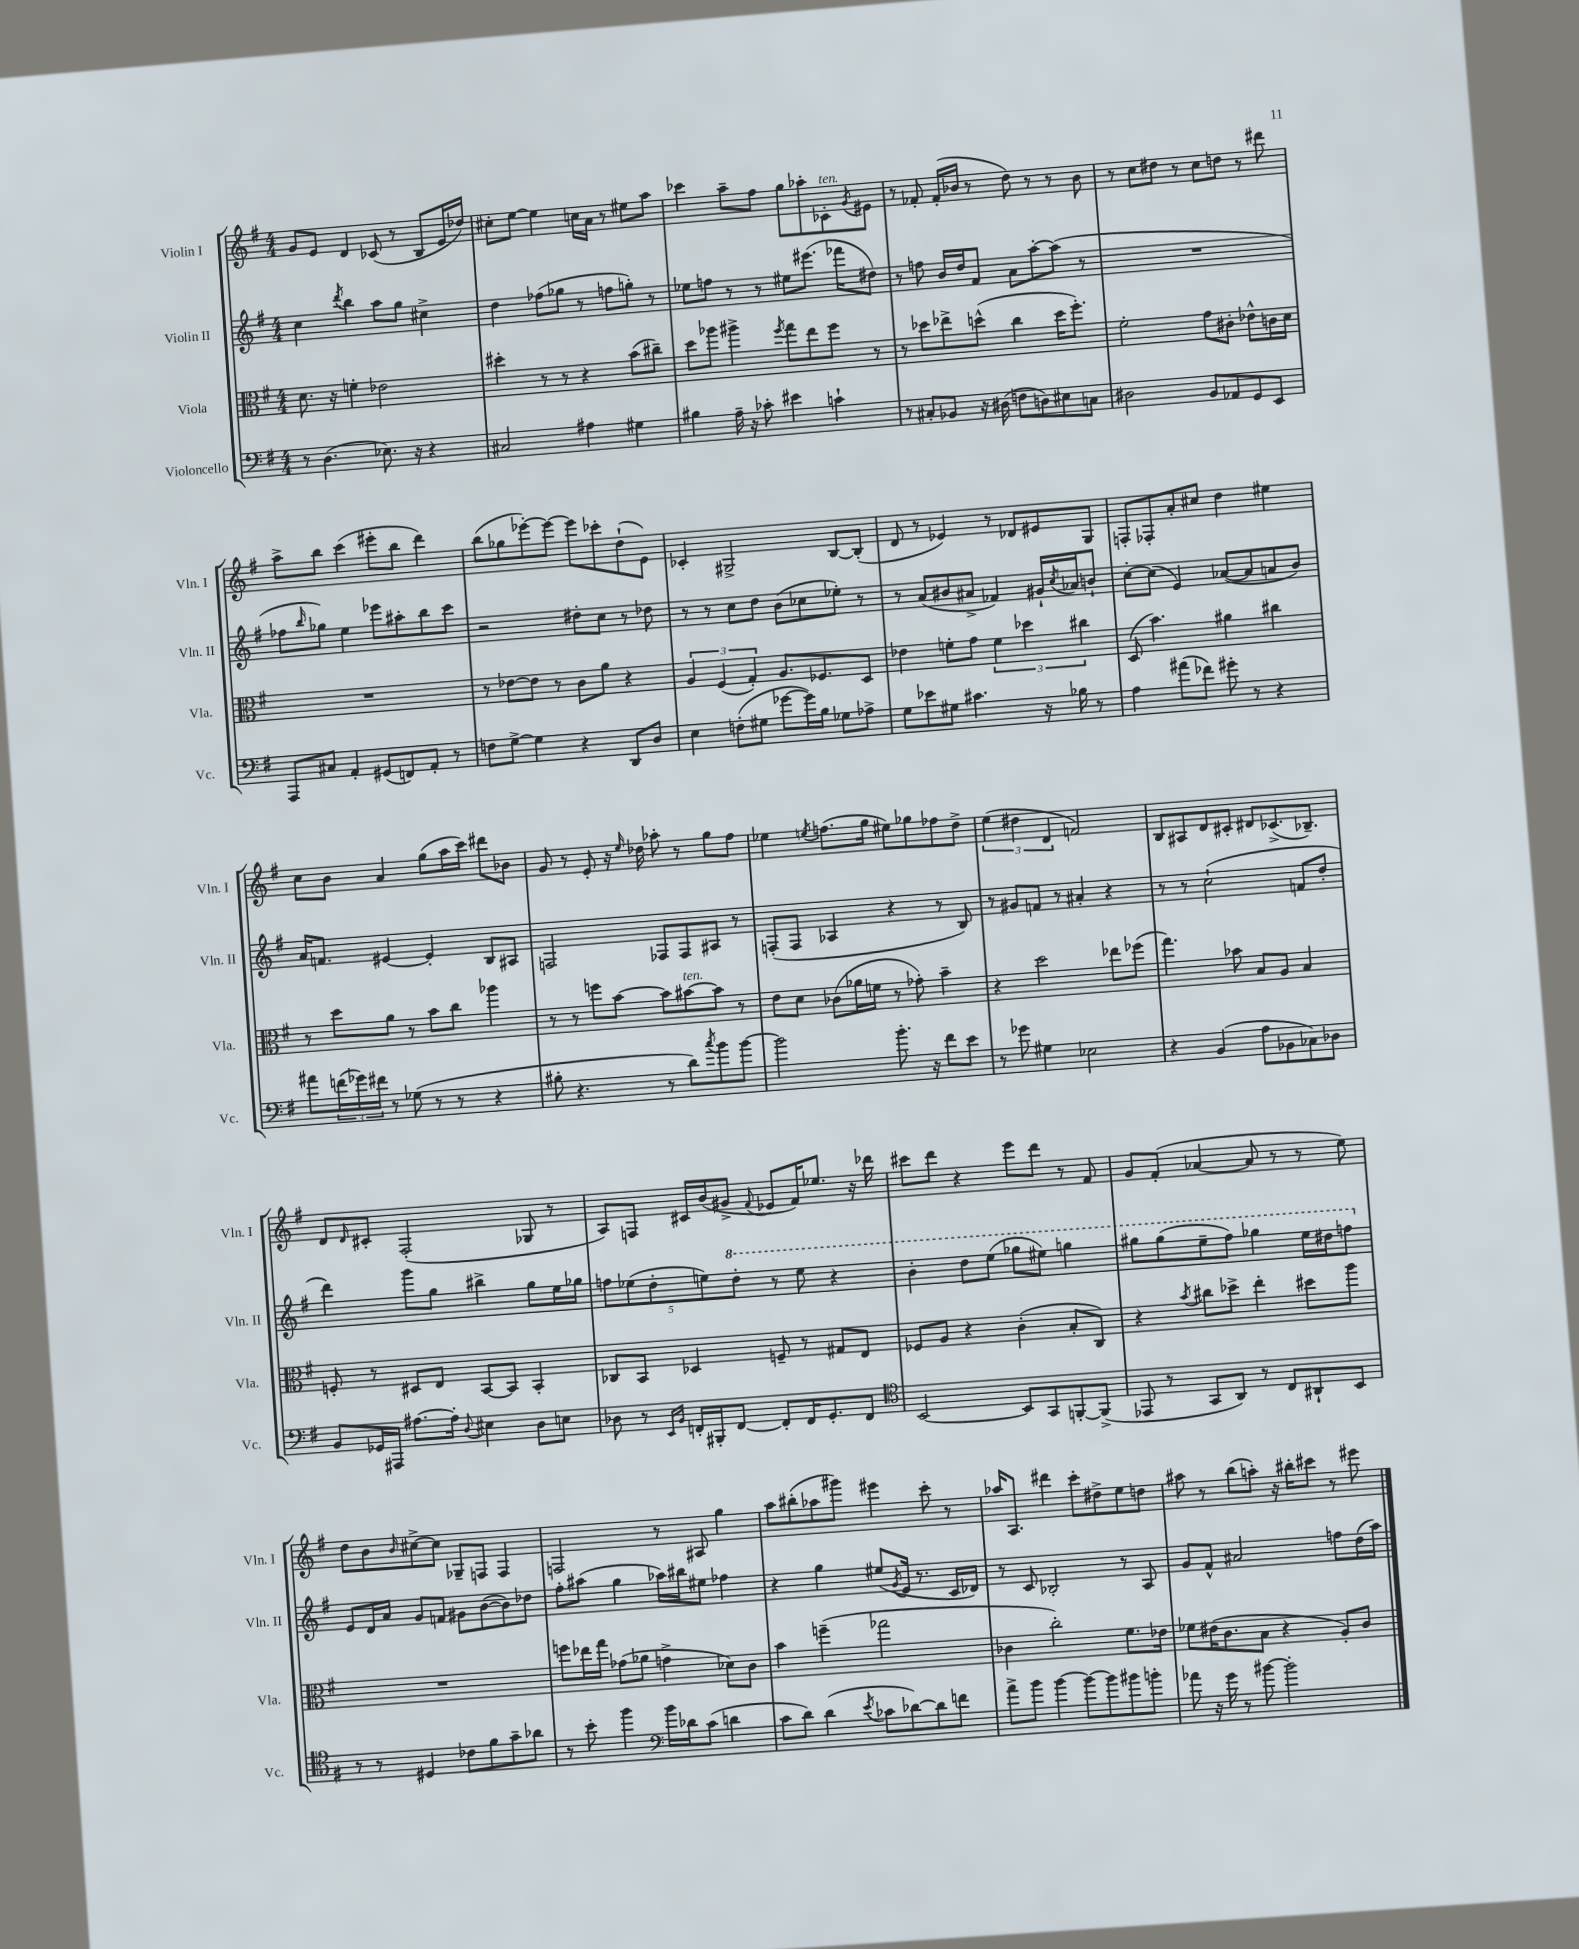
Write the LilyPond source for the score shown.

<<
\new StaffGroup <<
\new Staff = "s0" \with { instrumentName = "Violin I" shortInstrumentName = "Vln. I" } {
    \clef treble \key g \major \numericTimeSignature \time 4/4
    g'8 e'8 d'4 ces'8( r8 b8 e'16 des''16) |
    cis''8-. e''8~ e''4 c''16 a'16 r8 eis''8 a''8 |
    ces'''4 a''8-- fis''8 g''8 aes''8-. ces'8-.^\markup { \italic "ten." } \acciaccatura { g'8 } eis'8 |
    r8 fes'8-. fes'16-.( bes'16 r8 d''8) r8 r8 bes'8 |
    r8 c''8 dis''8 r8 c''8 d''8 r8 dis'''8 |
    a''8-> b''8 c'''4( eis'''8-. b''8 d'''4) |
    b''8( ges''8 ees'''8~-.) ees'''8~ ees'''8 ces'''8-. d''8-!( e'8) |
    ces'4-. gis2-> b8~ b8-.( |
    d'8 r8 ees'4) r8 des'8 eis'8 g8 |
    f8-. fes8-. a'8-. cis''8 d''4 eis''4 |
    c''8 b'8 a'4 g''8( a''16 c'''16) dis'''8 bes'8 |
    g'8 r8 e'8-. r16 \grace { e''16 } des''16 aes''8-. r8 g''8 fis''8 |
    ees''4 \acciaccatura { e''8 } f''8.( g''16 eis''8) ges''8 fes''8 d''8-> |
    \tuplet 3/2 { e''4( dis''4 d'4 } f'2) |
    b8 ais8 d'8 cis'8-. dis'8 ces'8.->( bes8.--) |
    d'8 \grace { d'16 } cis'8-. fis2-.( ges8 r8 |
    a8) f8 cis'16 b'16( gis'8-> \appoggiatura { fis'8 } ees'8 fis'16) ees''8. r16 des'''16 |
    cis'''8 d'''8 r4 e'''8 d'''8 r8 fis'8 |
    g'8 fis'8-.( aes'4~ aes'8 r8 r8 e''8) |
    d''8 b'8 \grace { b'16 } cis''8~-> cis''8 ges8-- f8 f4 |
    f2 r8 ais8 g''4 |
    a''8 bis''8-.( aes''8 gis'''8) eis'''4 c'''8-. r8 |
    aes''16 a8. dis'''4 c'''8-. dis''8-> e''8 d''8 |
    ais''8 r8 b''8( a''8-.) r16 bis''16-. cis'''8 r8 eis'''8 \bar "|." |
}
\new Staff = "s1" \with { instrumentName = "Violin II" shortInstrumentName = "Vln. II" } {
    \clef treble \key g \major \numericTimeSignature \time 4/4
    c''4 \acciaccatura { d'''8 } b''4 a''8 g''8 cis''4-> |
    d''4 fes''8( ges''8 r8 f''8 g''8-.) r8 |
    ees''8 f''8 r8 r8 eis''8 eis'''8.( fes'''16 dis''8) |
    r8 f''8 b'16 d''16 fis'8 a'8 a''8~-. a''8( r8 |
    R1 |
    fes''8 \grace { b''16 } ges''8) e''4 ees'''8 ais''8-. b''8 c'''8 |
    r2 dis''8-. c''8 r8 des''8 |
    r8 r8 c''8 d''8 b'8( ces''8 ees''8-.) r8 |
    r8 a'8( bis'8 ais'8-> fes'4) gis'16-! \acciaccatura { c''8 } aes'16 b'8-! |
    c''8~-. c''8( e'4) aes'8~( aes'8 a'8 b'8) |
    a'16 f'8. eis'4~ eis'4-. b8 ais8 |
    f2 fes8 fes8 ais8 r8 |
    f8-.( f8 aes4 r4 r8 b8) |
    r8 gis'8 f'8 r8 ais'4-. r4 |
    r8 r8 c''2-!( f'8 d''8-. |
    d'''4) g'''8 g''8 bis''4-> g''8 e''16 ges''16 |
    \tuplet 5/4 { f''8 ees''8( d''8-. e''8) \ottava #1 d'''8-. } r8 e'''8 r4 |
    b''4-. d'''8 e'''8( ges'''8 eis'''8) g'''4 |
    gis'''8 gis'''8( e'''8-- fis'''8) ges'''4 e'''16 dis'''16 f'''8 \ottava #0 |
    e'8 d'16 a'16 g'8 f'8 gis'8 b'8~( b'8) des''8 |
    fis''8-. ais''8( g''4 aes''16) bis''16 eis''8 fes''4 |
    r4 g''4 eis''8( \acciaccatura { g'8 } e'16 r8. c'16 des'16) |
    r8 c'8 bes2-. r8 a8 |
    g'8 fis'8-^ ais'2 f''8 d''16( a''16) \bar "|." |
}
\new Staff = "s2" \with { instrumentName = "Viola" shortInstrumentName = "Vla." } {
    \clef alto \key g \major \numericTimeSignature \time 4/4
    d'8. r16 f'4-. ees'2 |
    dis''4-. r8 r8 r4 b'8( cis''8--) |
    d''8 aes''8 ais''4-> \acciaccatura { fis''8 } g''8 e''8 fis''8 r8 |
    r8 des''8 ees''8-> d''8-^( c''4 d''16 fis''8.-.) |
    fis'2-. g'8 cis'8-. ees'8-^ c'16 d'16 |
    R1 |
    r8 ees'8~ ees'8 r8 c'8 a'8 r4 |
    \tuplet 3/2 { a4 fis4( g4-.) } a8. fes8. d8 |
    ees'4 f'8-. g'8 \tuplet 3/2 { f'4 des''4 cis''4 } |
    d8( b'4.) ais'4 cis''4 |
    r8 d''8 a'8 r8 b'8 c''8 aes''4 |
    r8 r8 f''8 b'8~ b'8 bis'8~^\markup { \italic "ten." } bis'8 r8 |
    e'8 d'8 ces'8( aes'16 f'16 r8 ges'8-.) b'4-- |
    r4 d''2 ees''8 fes''8( |
    g''4.) bes'8 b8 a8 b4 |
    f8-. r8 dis8 e8 b,8~ b,8 b,4-. |
    ces8 b,8 des4 f8-- r8 gis8 e8 |
    fes8 a8 r4 c'4-.( b8-. c8) |
    r4 \acciaccatura { b'8 } cis''8 des''8-> e''4-. dis''8 a''8 |
    R1 |
    f''8 ees''16 g''16 ges'8( aes'8 g'4-> des'8) c'8 |
    b'4 f''4--( ges''2 |
    ces'4 c''2-.) fis'8. ees'16 |
    fes'8 eis'16( c'8. b8 r4 a8-.) c'8 \bar "|." |
}
\new Staff = "s3" \with { instrumentName = "Violoncello" shortInstrumentName = "Vc." } {
    \clef bass \key g \major \numericTimeSignature \time 4/4
    r8 d4.( ees8.) r16 r4 |
    cis2 ais4 gis4 |
    bis4 a16-- r16 ces'8-. eis'4 c'4-! |
    r8 cis8-. bes,8 r16 dis16( f8 d8) eis8 c8 |
    dis2 b,8 aes,8 g,8 e,8 |
    a,,8 cis8 a,4-. gis,8( f,8) a,8-. r8 |
    f8 g8~-> g4 r4 d,8 d8 |
    e4 f8-.( gis8 ges'8~ ges'16) b16 ges8 aes8-> |
    g8 ees'8 gis8 cis'4. r16 bes16 r8 |
    a4 ais'8( fes'8) gis'8-. r8 r4 |
    ais'8 \tuplet 3/2 { f'16( ges'16) fis'16 } r8 ges8( r8 r8 r4 |
    bis8-. r4. r8 d'8) \acciaccatura { c''8 } b'8 b'8~ |
    b'2 b'8.-. r16 fis'8 e'8 |
    r8 ges'8 gis4 ees2 |
    r4 b,4( a8 bes,8 ces8) des8 |
    b,8 ges,16 ais,,16 ais8.~ ais16-. \appoggiatura { d8 } eis4 d8 e8 |
    des8 r8 \grace { e,16 b,16 } f,16-. bis,,16-. f,8~ f,8-. f,16 g,8.-. f,8 |
    \clef tenor b,2~ b,8 g,8 f,8~-. f,8->( |
    ees,8 r8 g,8 a,8) r8 c8 ais,8-! b,8 |
    r8 r8 dis4 ces'8 fis'8 g'8-- aes'8 |
    r8 b'8-. fis''4 \clef bass b'16 des'16 c'8( d'4 |
    c'8 d'8) d'4( \acciaccatura { e'8 } ces'8 des'8~) des'8 f'8 |
    a'8-> b'8 b'4~ b'8~ b'8 bis'8 b'8-. |
    aes'8 r16 g'16 r8 bis'8~ bis'2-. \bar "|." |
}
>>
>>
\layout { \context { \Score \remove "Bar_number_engraver" } }
